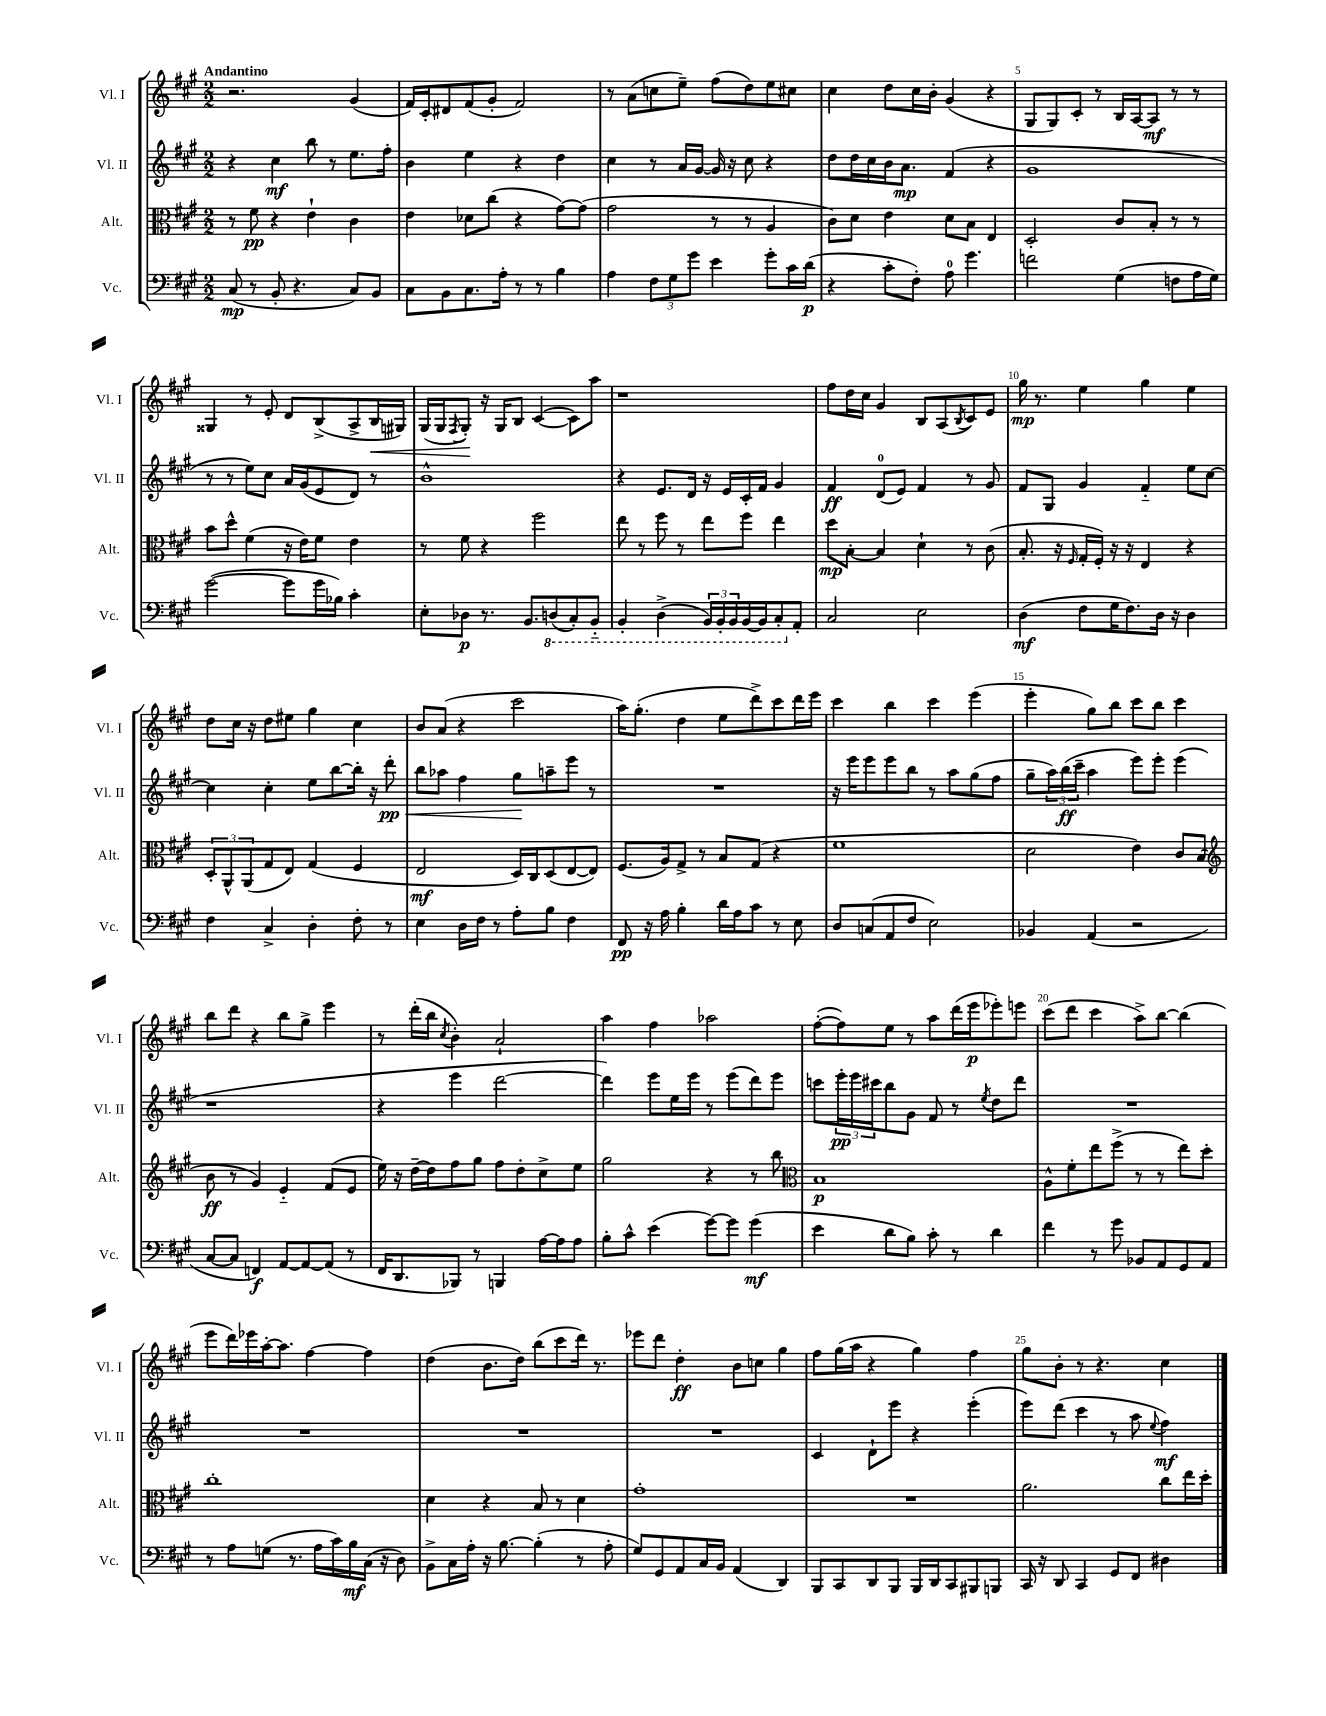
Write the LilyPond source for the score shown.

<<
\new StaffGroup <<
\new Staff = "s0" \with { instrumentName = "Vl. I" shortInstrumentName = "Vl. I" } {
    \clef treble \key a \major \numericTimeSignature \time 2/2 \tempo "Andantino"
    r2. gis'4( |
    fis'16) cis'16-. dis'8 fis'8( gis'8-. fis'2) |
    r8 a'8( c''8 e''8--) fis''8( d''8) e''8 cis''8 |
    cis''4 d''8 cis''16 b'16-. gis'4( r4 |
    gis8 gis8) cis'8-. r8 b16 a16~ a8\mf r8 r8 |
    gisis4 r8 e'8-. d'8 b8->( a8-> b16\< gis16) |
    gis16( gis16 \acciaccatura { fis8 } gis8-.\!) r16 gis16 b8 cis'4~( cis'8) a''8 |
    r1 |
    fis''8 d''16 cis''16 gis'4 b8 a8( \acciaccatura { b8 } cis'8) e'8 |
    gis''16\mp r8. e''4 gis''4 e''4 |
    d''8 cis''16 r16 d''8 eis''8 gis''4 cis''4 |
    b'8 a'8( r4 cis'''2 |
    a''16) gis''8.-.( d''4 e''8 d'''8->) cis'''8 d'''16 e'''16 |
    cis'''4 b''4 cis'''4 e'''4( |
    e'''4-. gis''8) b''8 cis'''8 b''8 cis'''4 |
    b''8 d'''8 r4 b''8 gis''8-> e'''4 |
    r8 d'''16-.( b''16 \acciaccatura { cis''8 } b'4-.) a'2-! |
    a''4 fis''4 aes''2 |
    fis''8~-.( fis''8) e''8 r8 a''8 d'''16( e'''16\p ees'''8-.) e'''8 |
    cis'''8( d'''8 cis'''4 a''8->) b''8~ b''4( |
    e'''8 d'''16) ees'''16 a''16~-. a''8. fis''4~ fis''4 |
    d''4( b'8. d''16) b''8( cis'''8 d'''16) r8. |
    ees'''8 d'''8 d''4-.\ff b'8 c''8 gis''4 |
    fis''8 gis''16( a''16 r4 gis''4) fis''4 |
    gis''8 b'8-. r8 r4. cis''4 \bar "|." |
}
\new Staff = "s1" \with { instrumentName = "Vl. II" shortInstrumentName = "Vl. II" } {
    \clef treble \key a \major \numericTimeSignature \time 2/2
    r4 cis''4\mf b''8 r8 e''8. fis''16-. |
    b'4 e''4 r4 d''4 |
    cis''4 r8 a'16 gis'16~ gis'16 r16 cis''8 r4 |
    d''8 d''16 cis''16 b'16 a'8.\mp fis'4( r4 |
    gis'1 |
    r8 r8 e''8) cis''8 a'16 gis'16( e'8 d'8) r8 |
    b'1-^ |
    r4 e'8. d'16 r16 e'16 cis'16-. fis'16 gis'4 |
    fis'4\ff d'8-0( e'8) fis'4 r8 gis'8 |
    fis'8 gis8 gis'4 fis'4-_ e''8 cis''8~ |
    cis''4 cis''4-. e''8 b''8~ b''16-. r16 d'''8-.\pp\< |
    b''8 aes''8 fis''4 gis''8\! a''8-- e'''8 r8 |
    R1 |
    r16 e'''16 e'''8 e'''8 b''8 r8 a''8 gis''8( fis''8 |
    gis''8-- \tuplet 3/2 { a''16) b''16\ff( cis'''16-- } a''4 e'''8) e'''8-. e'''4( |
    r1 |
    r4 e'''4 d'''2~ |
    d'''4) e'''8 e''16 e'''16 r8 e'''8( d'''8) e'''8 |
    c'''8 \tuplet 3/2 { e'''16-.\pp e'''16 cis'''16 } b''8 gis'8 fis'8 r8 \acciaccatura { e''8 } d''8 d'''8 |
    R1 |
    R1 |
    R1 |
    R1 |
    cis'4 d'8-! e'''8 r4 e'''4-.( |
    e'''8) d'''8( cis'''4 r8 a''8 \appoggiatura { e''8 } fis''4\mf) \bar "|." |
}
\new Staff = "s2" \with { instrumentName = "Alt." shortInstrumentName = "Alt." } {
    \clef alto \key a \major \numericTimeSignature \time 2/2
    r8 fis'8\pp r4 e'4-! cis'4 |
    e'4 des'8 cis''8( r4 gis'8~) gis'8( |
    gis'2 r8 r8 a4 |
    cis'8) d'8 e'4 d'8 b8 e4 |
    d2-. cis'8 b8-. r8 r8 |
    b'8 d''8-^ fis'4( r16 e'16) fis'8 e'4 |
    r8 fis'8 r4 fis''2 |
    e''8 r8 fis''8 r8 e''8 fis''8 e''4 |
    d''8\mp b8~-. b4 d'4-! r8 cis'8( |
    b8.-. r16 \grace { fis16 } gis16-. fis16-.) r16 r16 e4 r4 |
    \tuplet 3/2 { d8-. a,8-^ a,8( } gis8 e8) gis4( fis4 |
    e2\mf d16) cis16 d8( e8~ e8) |
    fis8.( a16) gis8-> r8 b8 gis8( r4 |
    fis'1 |
    d'2 e'4) cis'8 b8( |
    \clef treble b'8\ff r8 gis'4) e'4-_ fis'8( e'8 |
    e''16) r16 d''16~-- d''16 fis''8 gis''8 fis''8 d''8-. cis''8-> e''8 |
    gis''2 r4 r8 b''8 |
    \clef alto b1\p |
    a8-^ fis'8-. e''8 fis''8->( r8 r8 e''8) d''8-. |
    cis''1-. |
    d'4 r4 b8 r8 d'4 |
    gis'1-. |
    R1 |
    a'2. cis''8 e''16 d''16-. \bar "|." |
}
\new Staff = "s3" \with { instrumentName = "Vc." shortInstrumentName = "Vc." } {
    \clef bass \key a \major \numericTimeSignature \time 2/2
    cis8\mp( r8 b,8-. r4. cis8) b,8 |
    cis8 b,8 cis8. a16-. r8 r8 b4 |
    a4 \tuplet 3/2 { fis8 gis8 gis'8 } e'4 gis'8-. cis'16 d'16\p( |
    r4 cis'8-. fis8-.) a8-0 gis'4. |
    f'2 gis4( f8 a16 gis16) |
    gis'2~( gis'8 gis'16 bes16) cis'4-. |
    e8-. des8\p r8. b,8. \ottava #-1 d,!8( cis,8-.) b,,8-_ |
    b,,4-. d,4->( \tuplet 3/2 { b,,16) b,,16-. b,,16 } b,,16~ b,,16 cis,8-. \ottava #0 a,8-. |
    cis2 e2 |
    d4\mf( fis8 gis16 fis8.) d16 r16 d4 |
    fis4 cis4-> d4-. fis8-. r8 |
    e4 d16 fis16 r8 a8-. b8 fis4 |
    fis,8\pp r16 a16 b4-. d'16 a16 cis'8 r8 e8 |
    d8 c8( a,8 fis8 e2) |
    bes,4 a,4( r2 |
    cis8~ cis8 f,4\f) a,8~ a,8~ a,8( r8 |
    fis,16 d,8. bes,,8) r8 b,,4 a16~ a16 a8 |
    b8-. cis'8-^ e'4( gis'8~) gis'8 gis'4\mf( |
    e'4 d'8 b8) cis'8-. r8 d'4 |
    fis'4 r8 gis'8 bes,8 a,8 gis,8 a,8 |
    r8 a8 g8( r8. a16 cis'16) b16\mf cis16( r16 d8) |
    b,8-> cis16 a16-. r16 b8.~ b4-.( r8 a8-. |
    gis8) gis,8 a,8 cis16 b,16 a,4( d,4) |
    b,,8 cis,8 d,8 b,,8 b,,16 d,16 cis,8 bis,,8 b,,8 |
    cis,16 r16 d,8 cis,4 gis,8 fis,8 dis4 \bar "|." |
}
>>
>>
\layout { \context { \Score \override BarNumber.break-visibility = ##(#f #t #t) barNumberVisibility = #(every-nth-bar-number-visible 5) } }
